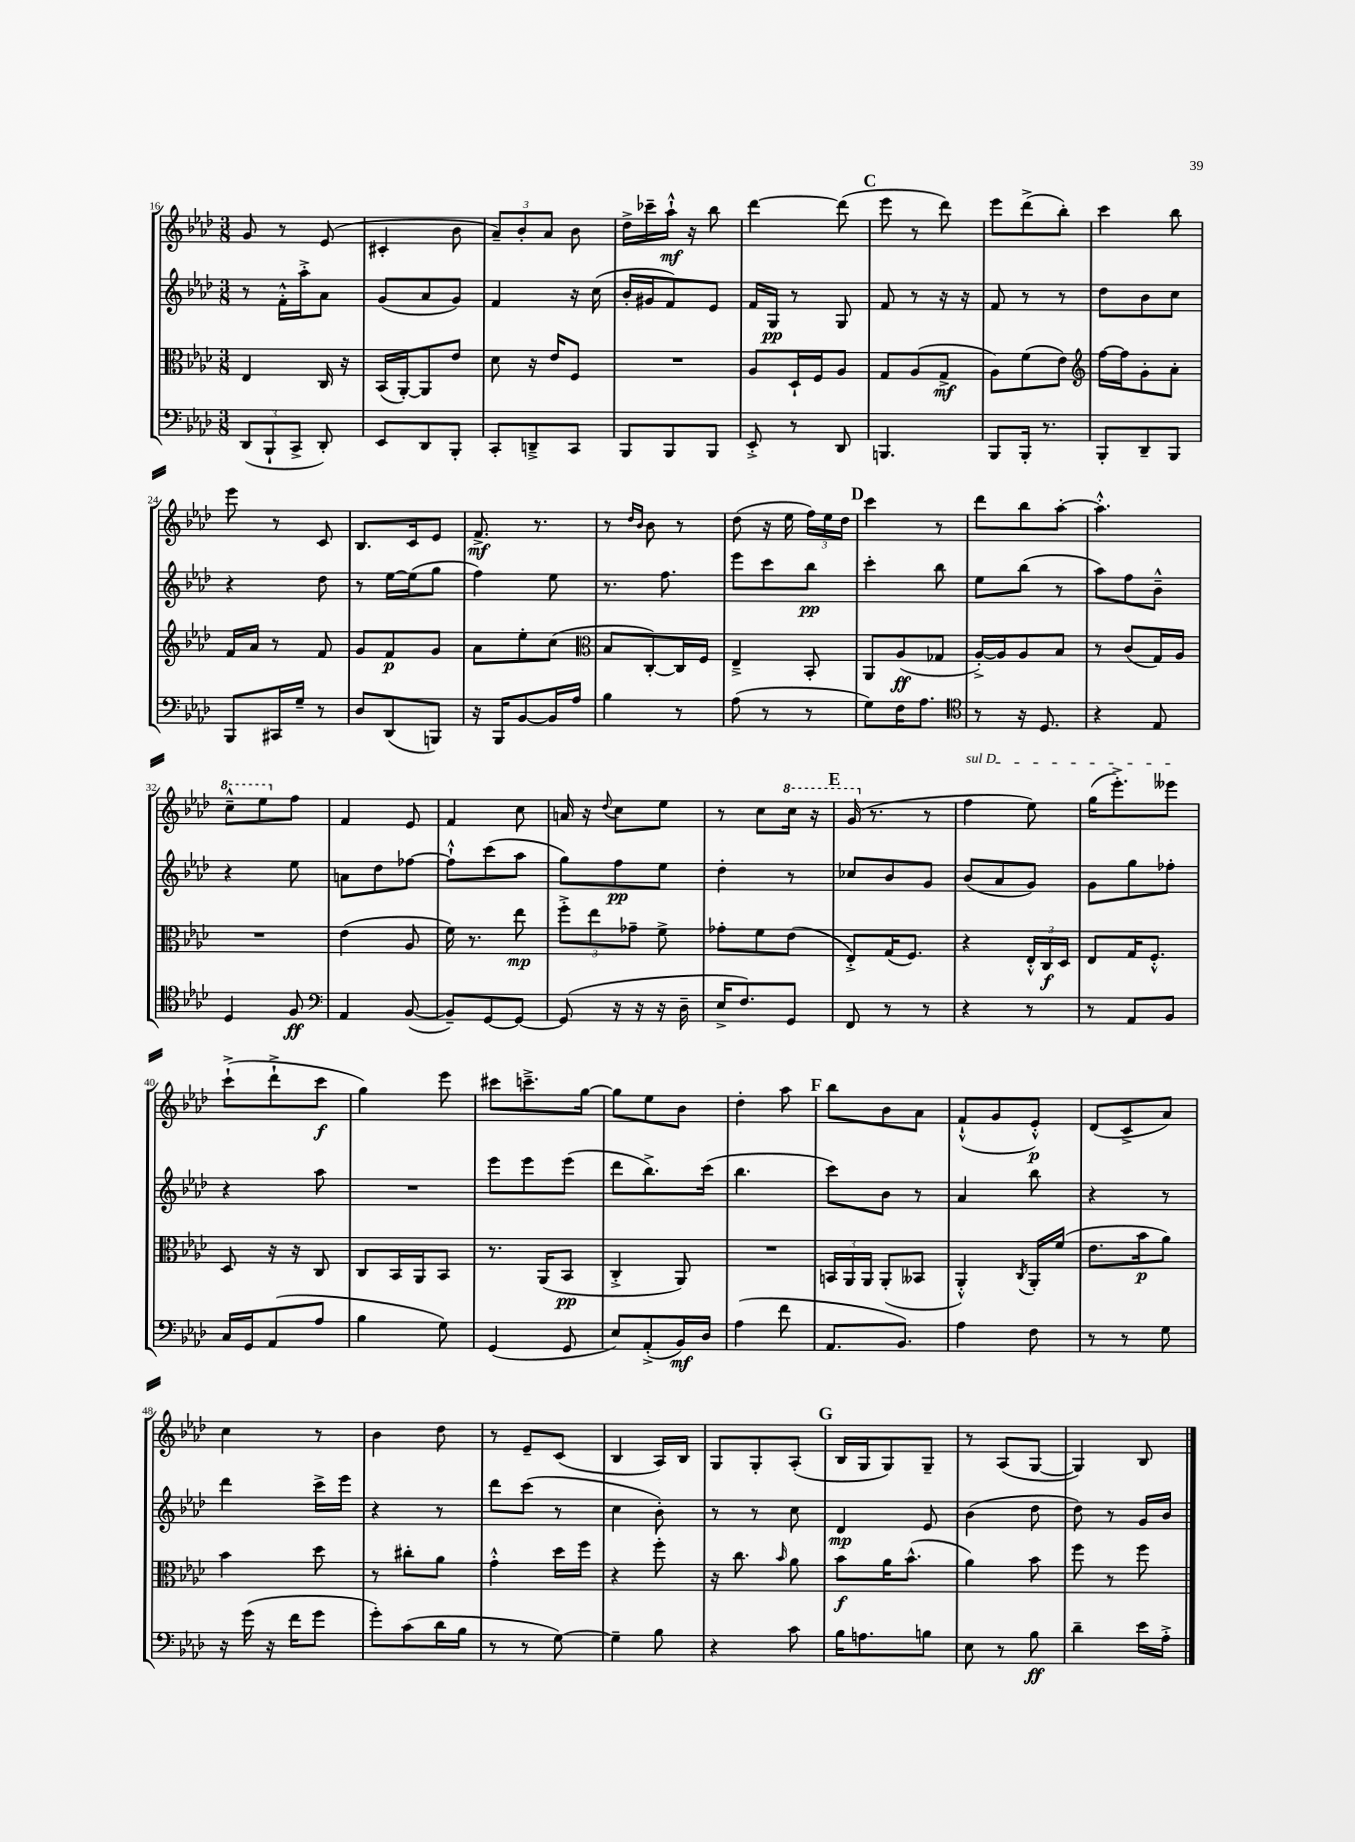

**kern	**kern	**kern	**kern
*staff4	*staff3	*staff2	*staff1
*clefF4	*clefC3	*clefG2	*clefG2
*k[b-e-a-d-]	*k[b-e-a-d-]	*k[b-e-a-d-]	*k[b-e-a-d-]
*M3/8	*M3/8	*M3/8	*M3/8
(12DD-/L	4E-/	8r	8g/
12BBB-`/	.	.	.
.	.	16f'^^\LL	8r
12CC^/J	.	.	.
.	.	16aa-'^\J	.
8DD-'/)	16C/	8a-\J	(8e-/
.	16r	.	.
=	=	=	=
8EE-/L	(16BB-/LL	(8g/L	4c#'/
.	[16AA-'/J)	.	.
8DD-/	8AA-/]	8a-/	.
8BBB-'/J	8e-/J	8g/J)	8b-\
=	=	=	=
8CC'/L	8d-\	4f/	12a-~/L)
.	.	.	12b-'/
8DD~^/	16r	.	.
.	.	.	12a-/J
.	16e-/LK	.	.
8CC/J	8F/J	16r	8b-\
.	.	(16cc\	.
=	=	=	=
8BBB-/L	4.r	16b-'/LL	16dd-^\LL
.	.	16g#/J	16ccc-~\
8BBB-/	.	8f/)	16aa-`^^\JJ
.	.	.	16r
8BBB-/J	.	8e-/J	8bb-\
=	=	=	=
8EE-'^/	8A-/L	16f/LL	[4ddd-\
.	.	16G/JJ	.
8r	16D-`/L	8r	.
.	16F/J	.	.
8DD-/	8A-/J	8G/	(8ddd-\]
=	=	=	=
4.BBB/	8G/L	8f/	8eee-\
.	(8A-/	8r	8r
.	8G^/J	16r	8ddd-\)
.	.	16r	.
=	=	=	=
8BBB-/L	8A-\L)	8f/	8eee-\L
16BBB-'/Jk	(8f\	8r	(8ddd-^\
8.r	.	.	.
.	8e-\J)	8r	8bb-'\J)
=	=	=	=
*	*clefG2	*	*
8BBB-'/L	[16ff\LL	8dd-\L	4ccc\
.	16ff\]J	.	.
8DD-~/	8g'\	8b-\	.
8BBB-/J	8a-'\J	8cc\J	8bb-\
=	=	=	=
8BBB-/L	16f/LL	4r	8eee-\
.	16a-/JJ	.	.
16CC#/L	8r	.	8r
16G~/JJ	.	.	.
8r	8f/	8dd-\	8c/
=	=	=	=
8D-/L	8g/L	8r	8.B-/L
(8DD-/	8f/	[16ee-\LL	.
.	.	(16ee-\]J	16c/k
8BBB/J)	8g/J	8gg\J	8e-/J
=	=	=	=
16r	8a-\L	4ff\)	8.f^/
16BBB-/LK	.	.	.
[8BB-/	8ee-'\	.	.
.	.	.	8.r
16BB-/]L	(8cc\J	8ee-\	.
16A-/JJ	.	.	.
=	=	=	=
*	*clefC3	*	*
4B-\	8B-/L	8.r	8r
.	.	.	16qqdd-/LL
.	.	.	16qqb-/JJ
.	[8C'/)	.	8b-\
.	.	8.ff\	.
8r	16C/]L	.	8r
.	16F/JJ	.	.
=	=	=	=
(8A-\	4E-~^/	8eee-\L	(8dd-\
8r	.	8ccc\	16r
.	.	.	16ee-\
8r	8BB-'/	8bb-\J	24ff\LL)
.	.	.	24ee-\
.	.	.	24dd-\JJ
=	=	=	=
8G\L)	8AA-/L	4ccc'\	4ccc\
16F\K	(8A-/	.	.
8.A-\J	.	.	.
.	8G-/J	8bb-\	8r
=	=	=	=
*clefC4	*	*	*
8r	[16A-'^/LL)	8ee-\L	8ddd-\L
.	16A-/]J	.	.
16r	8A-/	(8bb-\J	8bb-\
8.D-/	.	.	.
.	8B-/J	8r	[8aa-'\J
=	=	=	=
4r	8r	8aa-\L)	4.aa-'^^\]
.	(8c/L	8ff\	.
8E-/	16G/L)	8b-~^^\J	.
.	16A-/JJ	.	.
=	=	=	=
4D-/	4.r	4r	8ccc~^^\L
.	.	.	8eee-\
8F/	.	8ee-\	8ff\J
=	=	=	=
*clefF4	*	*	*
4AA-/	(4e-\	8a\L	4f/
.	.	8dd-\	.
([8BB-/	8A-/	[8ff-\J	8e-/
=	=	=	=
8BB-~/]L)	16f\)	8ff-`^^\]L	4f/
.	8.r	.	.
[8GG/	.	(8ccc\	.
8GG/_J	8ee-\	8aa-\J	8cc\
=	=	=	=
(8GG/]	12ff'^\L	8gg\L)	16a/
.	.	.	16r
.	12ee-\	.	.
.	.	.	8qqdd-/
16r	.	8ff\	8cc\L
.	12g-~\J	.	.
16r	.	.	.
16r	8f^\	8ee-\J	8ee-\J
16D-~\	.	.	.
=	=	=	=
16E-^/LK	8g-'\L	4dd-'\	8r
8.F/)	.	.	.
.	8f\	.	8cc\L
8GG/J	(8e-\J	8r	16ccc\Jk
.	.	.	16r
=	=	=	=
8FF/	8E-'^/L)	8cc-/L	(16gg/
.	.	.	8.r
8r	(16G/K	8b-/	.
.	8.F/J)	.	.
8r	.	8g/J	8r
=	=	=	=
4r	4r	(8b-/L	4ff\
.	.	8a-/	.
8r	24E-'^^/LL	8g/J)	8ee-\)
.	24C/	.	.
.	24D-/JJ	.	.
=	=	=	=
8r	8E-/L	8g\L	(16gg\LK
.	.	.	8.eee-'^\)
8AA-/L	16G/K	8gg\	.
.	8.F'^^/J	.	.
8BB-/J	.	8ff-'\J	8eee--\J
=	=	=	=
16C/LL	8D-/	4r	(8ccc`^\L
16GG/J	.	.	.
(8AA-/	16r	.	8ddd-`^\
.	16r	.	.
8A-/J	8C/	8aa-\	8ccc\J
=	=	=	=
4B-\	8C/L	4.r	4gg\)
.	16BB-/L	.	.
.	16AA-/J	.	.
8G\)	8BB-/J	.	8eee-\
=	=	=	=
(4GG/	8.r	8eee-\L	8ccc#\L
.	.	8eee-\	8.ccc~^\
.	(16AA-/LK	.	.
8GG/	8BB-/J	(8eee-\J	.
.	.	.	[16gg\Jk
=	=	=	=
8E-/L)	4C'^/	8ddd-\L	8gg\]L
(8AA-'^/	.	8.bb-^\)	8ee-\
16BB-/L)	8AA-/)	.	8b-\J
16D-/JJ	.	(16ccc\Jk	.
=	=	=	=
(4A-\	4.r	4.bb-\	4dd-'\
8f\	.	.	8aa-\
=	=	=	=
8.AA-/L	24BB/LL	8ccc\L)	8bb-\L
.	24AA-/	.	.
.	24AA-/JJ	.	.
.	(8AA-'/L	8b-\J	8b-\
8.BB-/J)	.	.	.
.	8BB--/J	8r	8a-\J
=	=	=	=
4A-\	4AA-'^^/)	4a-/	(8f`^^/L
.	.	.	8g/
.	8qC/	.	.
8F\	16AA-'/LL	8bb-\	8e-'^^/J)
.	(16f/JJ	.	.
=	=	=	=
8r	8.e-\L	4r	(8d-/L
8r	.	.	8c^/
.	16b-\k	.	.
8G\	8a-\J)	8r	8a-/J)
=	=	=	=
16r	4b-\	4ddd-\	4cc\
(16g\	.	.	.
16r	.	.	.
16f\LK	.	.	.
8g\J	8dd-\	16ccc^\LL	8r
.	.	16eee-\JJ	.
=	=	=	=
8g'\L)	8r	4r	4b-\
(8c\	8cc#'\L	.	.
16d-\L	8a-\J	8r	8dd-\
16B-\JJ	.	.	.
=	=	=	=
8r	4g'^^\	8ddd-\L	8r
8r	.	(8ccc\J	8e-~/L
[8G\)	16dd-\LL	8r	(8c/J
.	16ff\JJ	.	.
=	=	=	=
4G~\]	4r	4cc\	4B-/
8B-\	8ff'\	8b-'\)	16A-/LL)
.	.	.	16B-/JJ
=	=	=	=
4r	16r	8r	8G/L
.	8.cc\	.	.
.	.	8r	8G'/
.	16qqb-/	.	.
8c\	8a-\	8cc\	(8A-'/J
=	=	=	=
16B-\LK	8b-\L	4d-/	16B-/LL
8.A\	.	.	16G/J
.	16a-\K	.	8G/)
.	(8.b-^^\J	.	.
8B\J	.	8e-/	8G~/J
=	=	=	=
8E-\	4a-\)	(4b-\	8r
8r	.	.	(8A-/L
8B-\	8b-\	8dd-\	[8G/J
=	=	=	=
4d-~\	8ff\	8dd-\)	4G/])
.	8r	8r	.
16e-\LL	8ff\	16g/LL	8B-/
16A-'^\JJ	.	16b-/JJ	.
==	==	==	==
*-	*-	*-	*-
